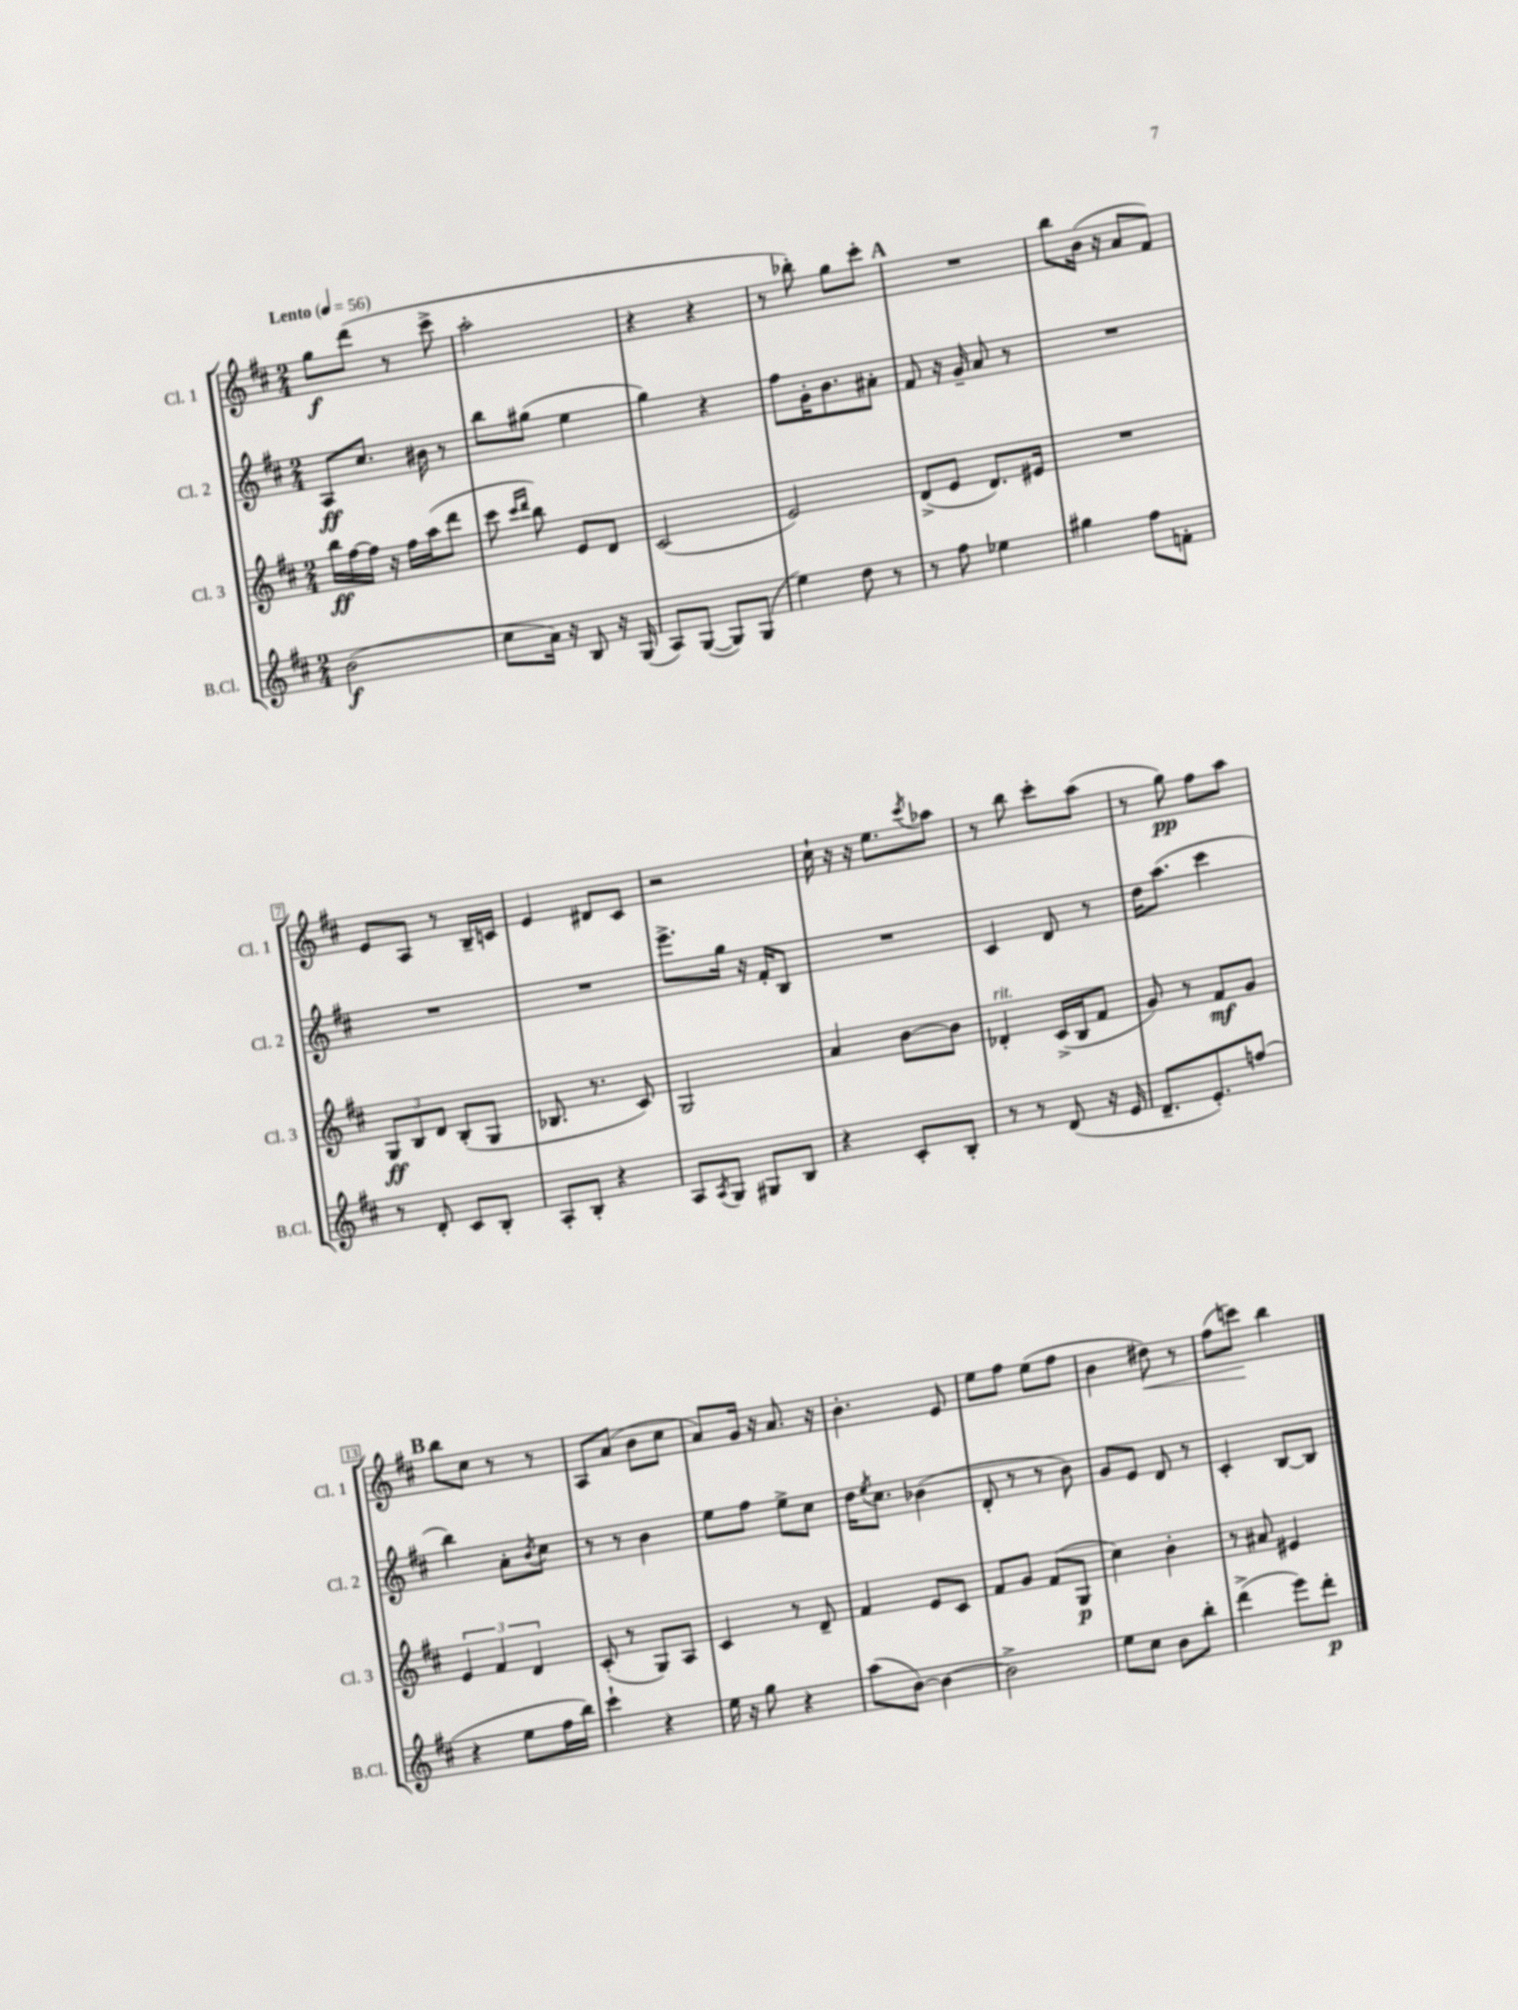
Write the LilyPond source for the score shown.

<<
\new StaffGroup <<
\new Staff = "s0" \with { instrumentName = "Cl. 1" shortInstrumentName = "Cl. 1" } {
    \clef treble \key d \major \numericTimeSignature \time 2/4 \tempo "Lento" 4 = 56
    g''8\f d'''8( r8 cis'''8-> |
    a''2-. |
    r4 r4 |
    r8 bes''8-.) g''8 cis'''8-. |
    \mark \markup { \bold "A" } R2 |
    b''8 b'16( r16 a'8 fis'8) |
    e'8 a8 r8 b16-- c'16 |
    e'4 dis'8 cis'8 |
    r2 |
    cis''16-! r16 r16 e''8. \acciaccatura { cis'''8 } aes''8 |
    r8 b''8 cis'''8-. a''8( |
    r8 g''8\pp) fis''8 a''8 |
    \mark \markup { \bold "B" } b''8 cis''8 r8 r8 |
    a8 a'8( b'8 cis''8 |
    a'8) g'16 r16 a'8. r16 |
    b'4.-. e'8 |
    e''8 fis''8 e''8( fis''8 |
    b'4 dis''8\<) r8 |
    fis''8( c'''8\!) b''4 \bar "|." |
}
\new Staff = "s1" \with { instrumentName = "Cl. 2" shortInstrumentName = "Cl. 2" } {
    \clef treble \key d \major \numericTimeSignature \time 2/4
    a8\ff cis''8. bis'16 r8 |
    b''8 gis''8( e''4 |
    g''4) r4 |
    fis''8 g'16-. b'8. ais'8-. |
    \mark \markup { \bold "A" } fis'8 r16 g'16-- a'8 r8 |
    R2 |
    R2 |
    R2 |
    e'''8.-> g''16 r16 fis'16-. b8 |
    R2 |
    cis'4 d'8 r8 |
    d''16 a''8.( cis'''4 |
    \mark \markup { \bold "B" } b''4) a'8-. \acciaccatura { b'8 } cis''8 |
    r8 r8 b'4 |
    e''8 fis''8 e''8-> cis''8 |
    d''16 \acciaccatura { e''8 } cis''8. bes'4( |
    d'8-. r8 r8 b'8) |
    g'8 e'8 d'8 r8 |
    cis'4-. b8~ b8 \bar "|." |
}
\new Staff = "s2" \with { instrumentName = "Cl. 3" shortInstrumentName = "Cl. 3" } {
    \clef treble \key d \major \numericTimeSignature \time 2/4
    b''16\ff fis''16~ fis''16 r16 fis''16 a''16( d'''8 |
    cis'''8 \grace { cis'''16 d'''16 } b''8) e'8 d'8 |
    cis'2( |
    e'2) |
    \mark \markup { \bold "A" } d'8->( e'8 d'8.) eis'16 |
    R2 |
    \tuplet 3/2 { g8\ff b8 d'8 } b8-.( g8 |
    bes8. r8. cis'8) |
    g2 |
    a'4 b'8~ b'8 |
    des'4-.^\markup { \italic "rit." } cis'16->( b16 fis'8 |
    g'8) r8 fis'8\mf g'8 |
    \mark \markup { \bold "B" } \tuplet 3/2 { e'4 fis'4 d'4 } |
    cis'8-.( r8 g8) a8 |
    cis'4 r8 d'8-- |
    fis'4 e'8 cis'8 |
    fis'8 g'8 fis'8( g8\p |
    cis''4) b'4-. |
    r8 ais'8 eis'4 \bar "|." |
}
\new Staff = "s3" \with { instrumentName = "B.Cl." shortInstrumentName = "B.Cl." } {
    \clef treble \key d \major \numericTimeSignature \time 2/4
    b'2\f( |
    cis''8 a'16) r16 b8 r16 g16( |
    a8) g8~( g8) g8( |
    e''4) d''8 r8 |
    \mark \markup { \bold "A" } r8 fis''8 ees''4 |
    gis''4 fis''8 f'8-. |
    r8 d'8-. cis'8 b8-. |
    a8-. b8-. r4 |
    a8 \acciaccatura { a8 } g8 gis8 b8 |
    r4 cis'8-. b8-. |
    r8 r8 d'8( r16 e'16 |
    d'8.-- e'8.-.) f''8( |
    \mark \markup { \bold "B" } r4 e''8 fis''16 b''16) |
    cis'''4-! r4 |
    e''16 r16 g''8 r4 |
    a''8( b'8~) b'4~ |
    b'2-> |
    e''8 cis''8 b'8 b''8-. |
    d'''4->( e'''8) d'''8-.\p \bar "|." |
}
>>
>>
\layout { \context { \Score \override BarNumber.stencil = #(make-stencil-boxer 0.1 0.3 ly:text-interface::print) } }
